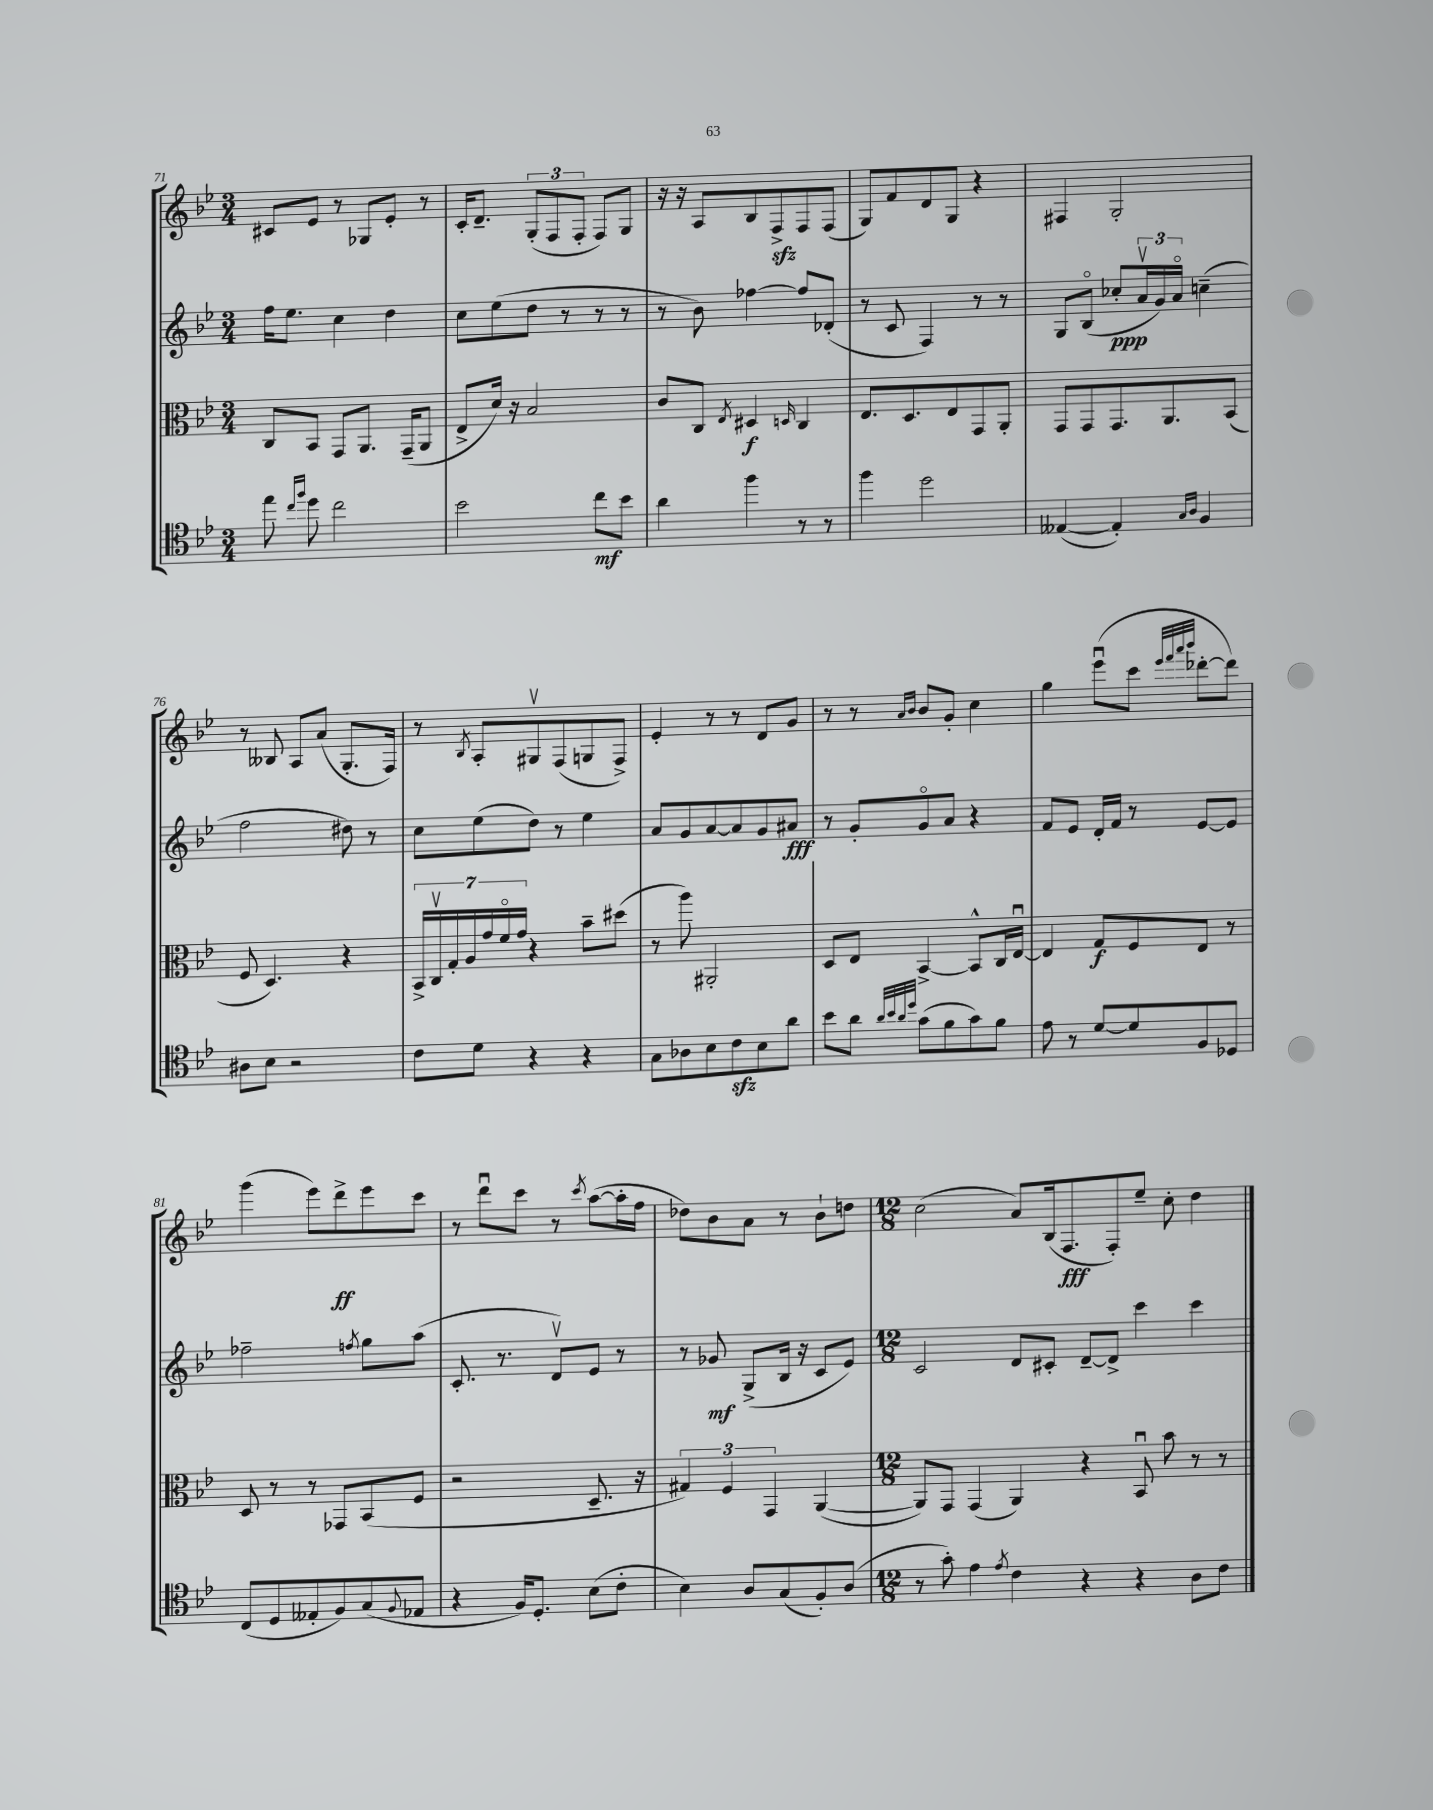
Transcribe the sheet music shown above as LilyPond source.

<<
\new StaffGroup <<
\new Staff = "s0" {
    \clef treble \key bes \major \numericTimeSignature \time 3/4
    cis'8 ees'8 r8 ges8 ees'8-. r8 |
    c'16-. d'8.-- \tuplet 3/2 { g8-.( f8 f8-. } f8) g8 |
    r16 r16 a8 bes8 f8->\sfz f8 f8( |
    g8) f'8 d'8 g8 r4 |
    fis4 g2-. |
    r8 beses8 a8 a'8( g8.-. f16) |
    r8 \acciaccatura { bes8 } a8-. gis8\upbow f8( g8 f8->) |
    ees'4-. r8 r8 d'8 g'8 |
    r8 r8 \grace { a'16 bes'16 } bes'8 g'8-. c''4 |
    g''4 ees'''8\downbow( c'''8 \grace { ees'''32 f'''32 a'''32 bes'''32 } des'''8~-. des'''8) |
    g'''4( ees'''8) d'''8->\ff ees'''8 c'''8 |
    r8 d'''8\downbow c'''8 r8 \acciaccatura { c'''8 } a''8~( a''16-. f''16 |
    des''8) bes'8 a'8 r8 bes'8-! d''8 |
    \numericTimeSignature \time 12/8 c''2( a'8) bes16( f8.\fff f8-.) ees''8-- c''8-. d''4 \bar "|." |
}
\new Staff = "s1" {
    \clef treble \key bes \major \numericTimeSignature \time 3/4
    f''16 ees''8. c''4 d''4 |
    c''8 ees''8( d''8 r8 r8 r8 |
    r8 bes'8) fes''4~ fes''8 des'8-.( |
    r8 c'8 f4) r8 r8 |
    g8 bes8\flageolet( ces''8-.\ppp \tuplet 3/2 { a'16\upbow g'16) a'16\flageolet } c''4--( |
    f''2 dis''8) r8 |
    c''8 ees''8( d''8) r8 ees''4 |
    a'8 g'8 a'8~ a'8 g'8 ais'8\fff |
    r8 g'8-. g'8\flageolet a'8 r4 |
    f'8 ees'8 d'16-. f'16 r8 ees'8~ ees'8 |
    fes''2-- \acciaccatura { f''8 } g''8 a''8( |
    c'8.-. r8. d'8\upbow) ees'8 r8 |
    r8 ges'8\mf g8->( bes16 r16 c'8 ees'8) |
    \numericTimeSignature \time 12/8 c'2 d'8 cis'8-. d'8~-- d'8-> c'''4 c'''4 \bar "|." |
}
\new Staff = "s2" {
    \clef alto \key bes \major \numericTimeSignature \time 3/4
    c8 bes,8 g,8 a,8. g,16--( a,8 |
    ees8-> d'16) r16 bes2 |
    c'8 c8 \acciaccatura { ees8 } dis4\f \grace { d16 } c4 |
    ees8. d8. ees8 g,8 a,8-. |
    g,8 g,8 g,8. a,8. bes,8( |
    f8 d4.) r4 |
    \tuplet 7/4 { bes,16-> c16\upbow g16-. a16 g'16 f'16\flageolet g'16 } r4 bes'8-- dis''8( |
    r8 a''8) ais,2-. |
    d8 ees8 bes,4~-> bes,8-^ c16 ees16~\downbow |
    ees4 g8\f f8 ees8 r8 |
    d8 r8 r8 ges,8 bes,8( f8 |
    r2 d8.-- r16 |
    \tuplet 3/2 { gis4) f4 g,4 } a,4~( |
    \numericTimeSignature \time 12/8 a,8) g,8 g,4( a,4) r4 bes,8\downbow bes'8 r8 r8 \bar "|." |
}
\new Staff = "s3" {
    \clef tenor \key bes \major \numericTimeSignature \time 3/4
    ees''8 \grace { c''16 f''16 } d''8 c''2 |
    bes'2 c''8\mf bes'8 |
    a'4 f''4 r8 r8 |
    f''4 d''2 |
    eeses4~( eeses4-.) \grace { g16 a16 } f4 |
    ais8 bes8 r2 |
    c'8 d'8 r4 r4 |
    g8 aes8 bes8 c'8\sfz bes8 a'8 |
    bes'8 a'8 \grace { a'32 bes'32 a'32 d''32 } g'8( f'8 g'8) f'8 |
    ees'8 r8 d'8~ d'8 f8 des8 |
    c8( d8 eeses8-. f8) g8( \appoggiatura { f8 } ees8 |
    r4 f16) d8.-. bes8( c'8-. |
    bes4) a8 g8( f8-.) a8( |
    \numericTimeSignature \time 12/8 r8 g'8-.) ees'4 \acciaccatura { ees'8 } c'4 r4 r4 a8 c'8 \bar "|." |
}
>>
>>
\layout { \context { \Score currentBarNumber = #71 } }
